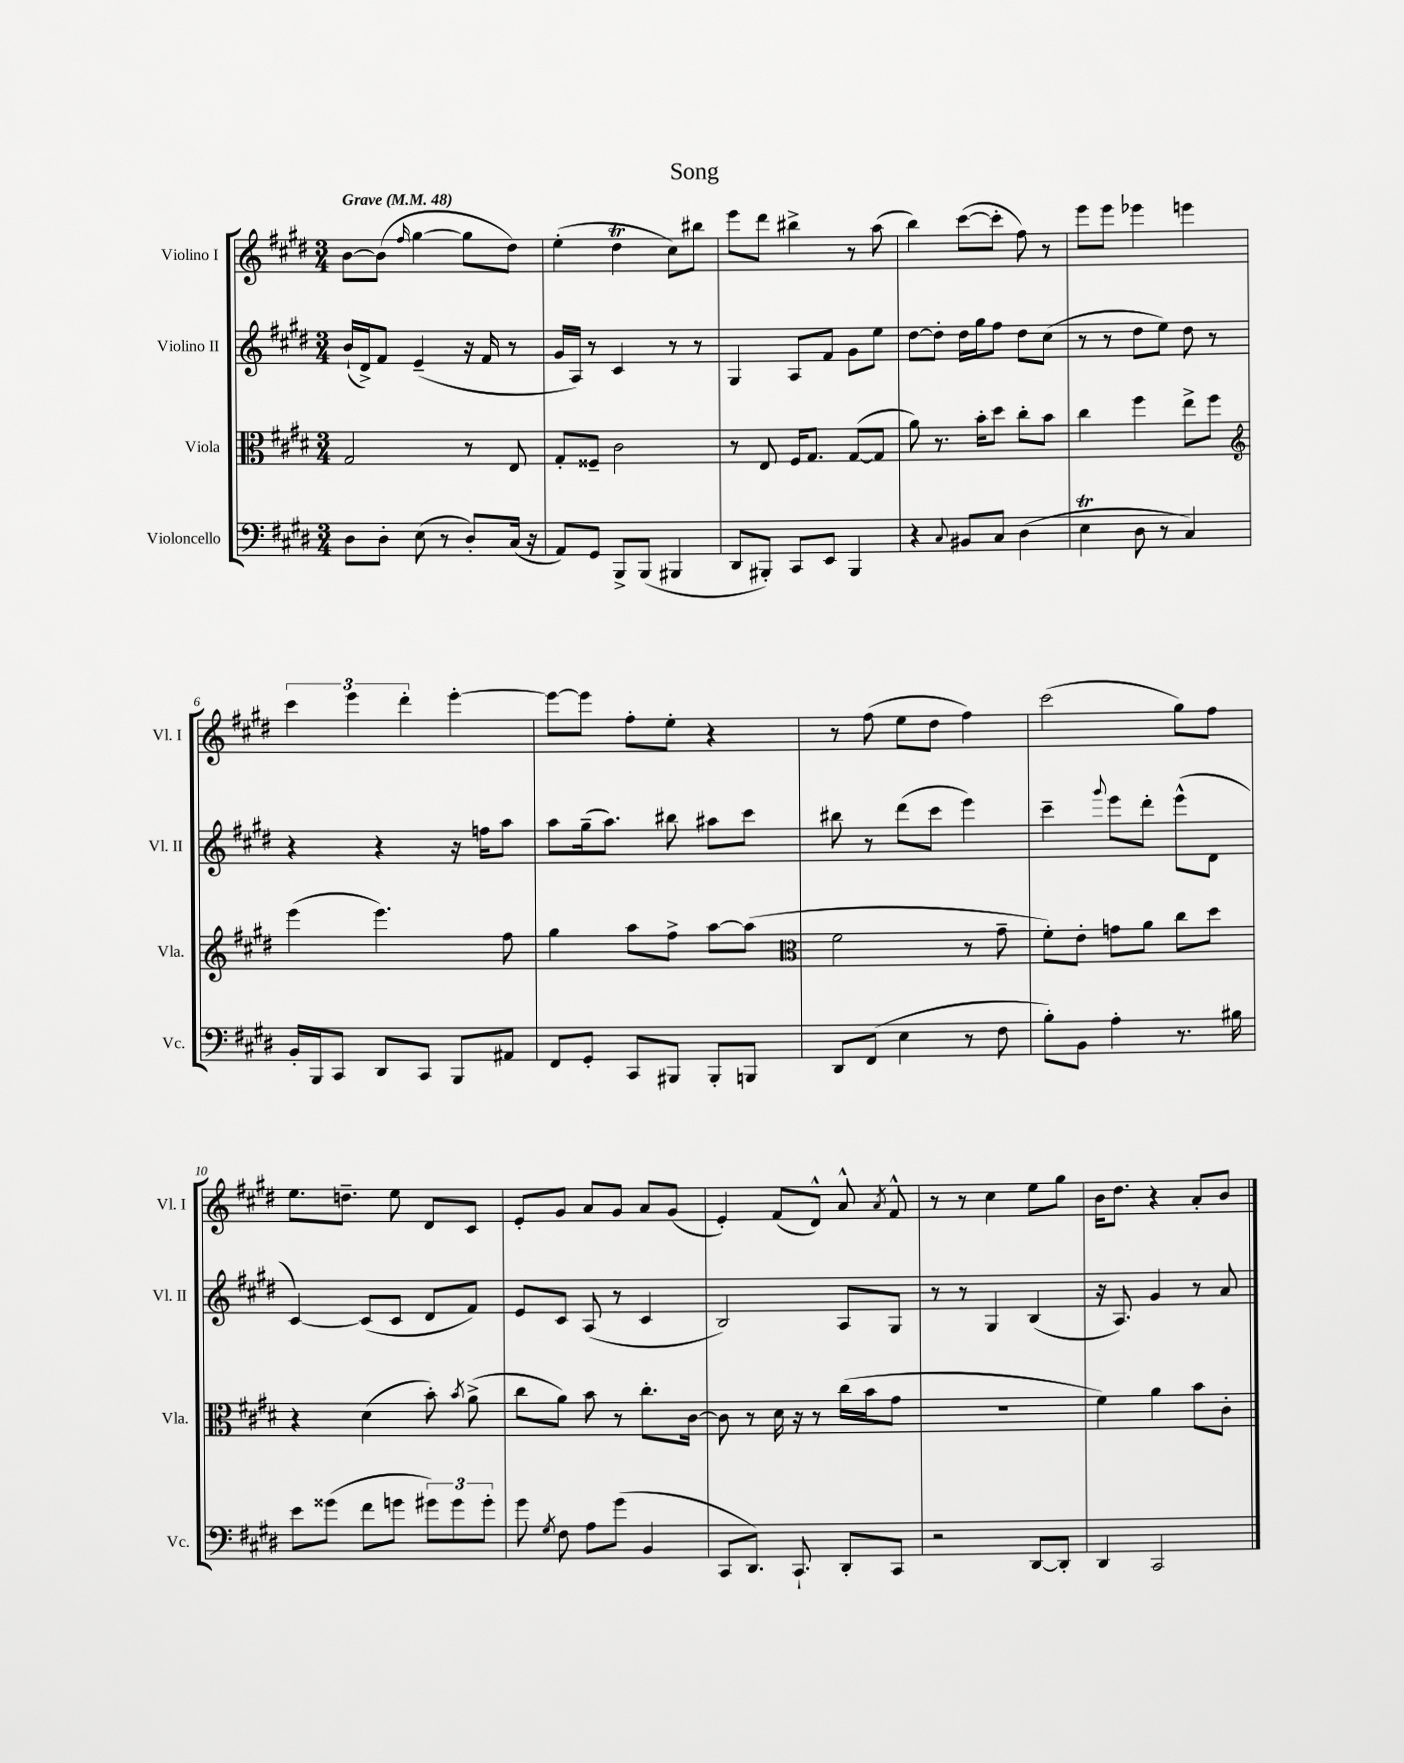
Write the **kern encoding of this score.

**kern	**kern	**kern	**kern
*part4	*part3	*part2	*part1
*staff4	*staff3	*staff2	*staff1
*I"Violoncello	*I"Viola	*I"Violino II	*I"Violino I
*I'Vc.	*I'Vla.	*I'Vl. II	*I'Vl. I
*clefF4	*clefC3	*clefG2	*clefG2
*k[f#c#g#d#]	*k[f#c#g#d#]	*k[f#c#g#d#]	*k[f#c#g#d#]
*M3/4	*M3/4	*M3/4	*M3/4
*MM48	*MM48	*MM48	*MM48
=1	=1	=1	=1
!	!	!	!LO:TX:a:B:t=Grave
8D#\L	2G#/	(16b`/LL	[8b\L
.	.	16d#^/J)	.
8D#'\J	.	8f#/J	(8b\J]
.	.	.	16qqff#/
(8E\	.	(4e~/	[4gg#\
8r	.	.	.
8D#'/L)	8r	16r	8gg#\L]
.	.	16f#/	.
(16C#/Jk	8E/	8r	8dd#\J)
16r	.	.	.
=2	=2	=2	=2
8AA/L)	8G#'/L	16g#/LL	(4ee'\
.	.	16A/JJ)	.
8GG#/J	8F##X~/J	8r	.
8BBB^/L	2c#\	4c#/	4dd#t\
(8BBB/J	.	.	.
4BBB#X/	.	8r	8cc#\L)
.	.	8r	8bb#X\J
=3	=3	=3	=3
8DD#/L	8r	4G#/	8eee\L
8BBB#X'/J)	8E/	.	8ddd#\J
8CC#/L	16F#/KL	8A/L	4bb#X^\
.	8.G#/J	.	.
8EE/J	.	8f#/J	.
4BBB#/	([8G#/L	8g#\L	8r
.	8G#/J]	8ee\J	(8aa\
=4	=4	=4	=4
4r	8a\)	[8dd#\L	4bb\)
.	8.r	8dd#'\J]	.
8qqC#/	.	.	.
8BB#X/L	.	16dd#\LL	([8ccc#\L
.	16b'\KL	16gg#\J	.
8C#/J	8dd#\J	8ff#\J	8ccc#'\J]
(4D#\	8cc#'\L	8dd#\L	8ff#\)
.	8b\J	(8cc#\J	8r
=5	=5	=5	=5
4ET\	4cc#\	8r	8eee\L
.	.	8r	8eee\J
8D#\	4ff#\	8dd#\L	4eee-X\
8r	.	8ee\J)	.
4C#/)	8ee^\L	8dd#\	4eeen\
.	8ff#\J	8r	.
!!LO:LB:g=z
=6	=6	=6	=6
*	*clefG2	*	*
16BB'/LL	(4eee\	4r	6ccc#\
16BBB/J	.	.	.
8CC#/J	.	.	.
.	.	.	6eee\
8DD#/L	4.eee\)	4r	.
.	.	.	6ddd#'\
8CC#/J	.	.	.
8BBB/L	.	16r	[4eee'\
.	.	16ffn\KL	.
8AA#X/J	8ff#\	8aa\J	.
=7	=7	=7	=7
8FF#/L	4gg#\	8aa\L	8eee\L_
8GG#'/J	.	(16gg#~\k	8eee\J]
.	.	8.aa\J)	.
8CC#/L	8aa\L	.	8ff#'\L
8BBB#X/J	8ff#^\J	8bb#X\	8ee'\J
8BBB#'/L	[8aa\L	8aa#X\L	4r
8BBBn/J	(8aa\J]	8ccc#\J	.
=8	=8	=8	=8
*	*clefC3	*	*
8DD#/L	2f#\	8bb#X\	8r
(8FF#/J	.	8r	(8ff#\
4E\	.	(8ddd#\L	8ee\L
.	.	8ccc#\J	8dd#\J
8r	8r	4eee\)	4ff#\)
8F#\	8g#~\	.	.
=9	=9	=9	=9
8B'\L)	8f#'\L)	4ccc#~\	(2ccc#\
8BB\J	8e'\J	.	.
.	.	8qqggg#/	.
4A'\	8gn\L	8eee\L	.
.	8a\J	8ddd#'\J	.
8.r	8cc#\L	(8eee^^\L	8gg#\L)
.	8dd#\J	8d#\J	8ff#\J
16B#X\	.	.	.
!!LO:LB:g=z
=10	=10	=10	=10
8e\L	4r	[4c#/)	8.ee\L
(8g##X\J	.	.	.
.	.	.	8.ddn~\J
8f#\L	(4d#\	(8c#/L]	.
8gn\J	.	8c#/J	8ee\
12g#X\L)	8b'\)	8d#/L	8d#/L
12g#\	.	.	.
.	8qb/	.	.
.	(8a^\	8f#/J)	8c#/J
12g#'\J	.	.	.
=11	=11	=11	=11
8g#\	8cc#\L	8e/L	8e'/L
8qG#/	.	.	.
8F#\	8a\J)	8c#/J	8g#/J
8A\L	8b\	(8A/	8a/L
(8g#\J	8r	8r	8g#/J
4BB/	8.cc#'\L	4c#/	8a/L
.	.	.	(8g#/J
.	[16c#\Jk	.	.
=12	=12	=12	=12
8CC#/L	8c#\]	2B/)	4e'/)
8.DD#/J)	8r	.	.
.	16d#\	.	(8f#/L
8.CC#`/	16r	.	.
.	8r	.	8d#^^/J)
8DD#'/L	(16cc#\LL	8A/L	8a^^/
.	16b\J	.	.
.	.	.	8qa/
8CC#/J	8g#\J	8G#/J	8f#^^/
=13	=13	=13	=13
2r	2.r	8r	8r
.	.	8r	8r
.	.	4G#/	4cc#\
[8DD#/L	.	(4B/	8ee\L
8DD#'/J]	.	.	8gg#\J
=14	=14	=14	=14
4DD#/	4f#\)	16r	16b\KL
.	.	8.A/)	8.dd#\J
2CC#/	4a\	4g#/	4r
.	8b\L	8r	8a'/L
.	8c#'\J	8a/	8b/J
==	==	==	==
*-	*-	*-	*-
